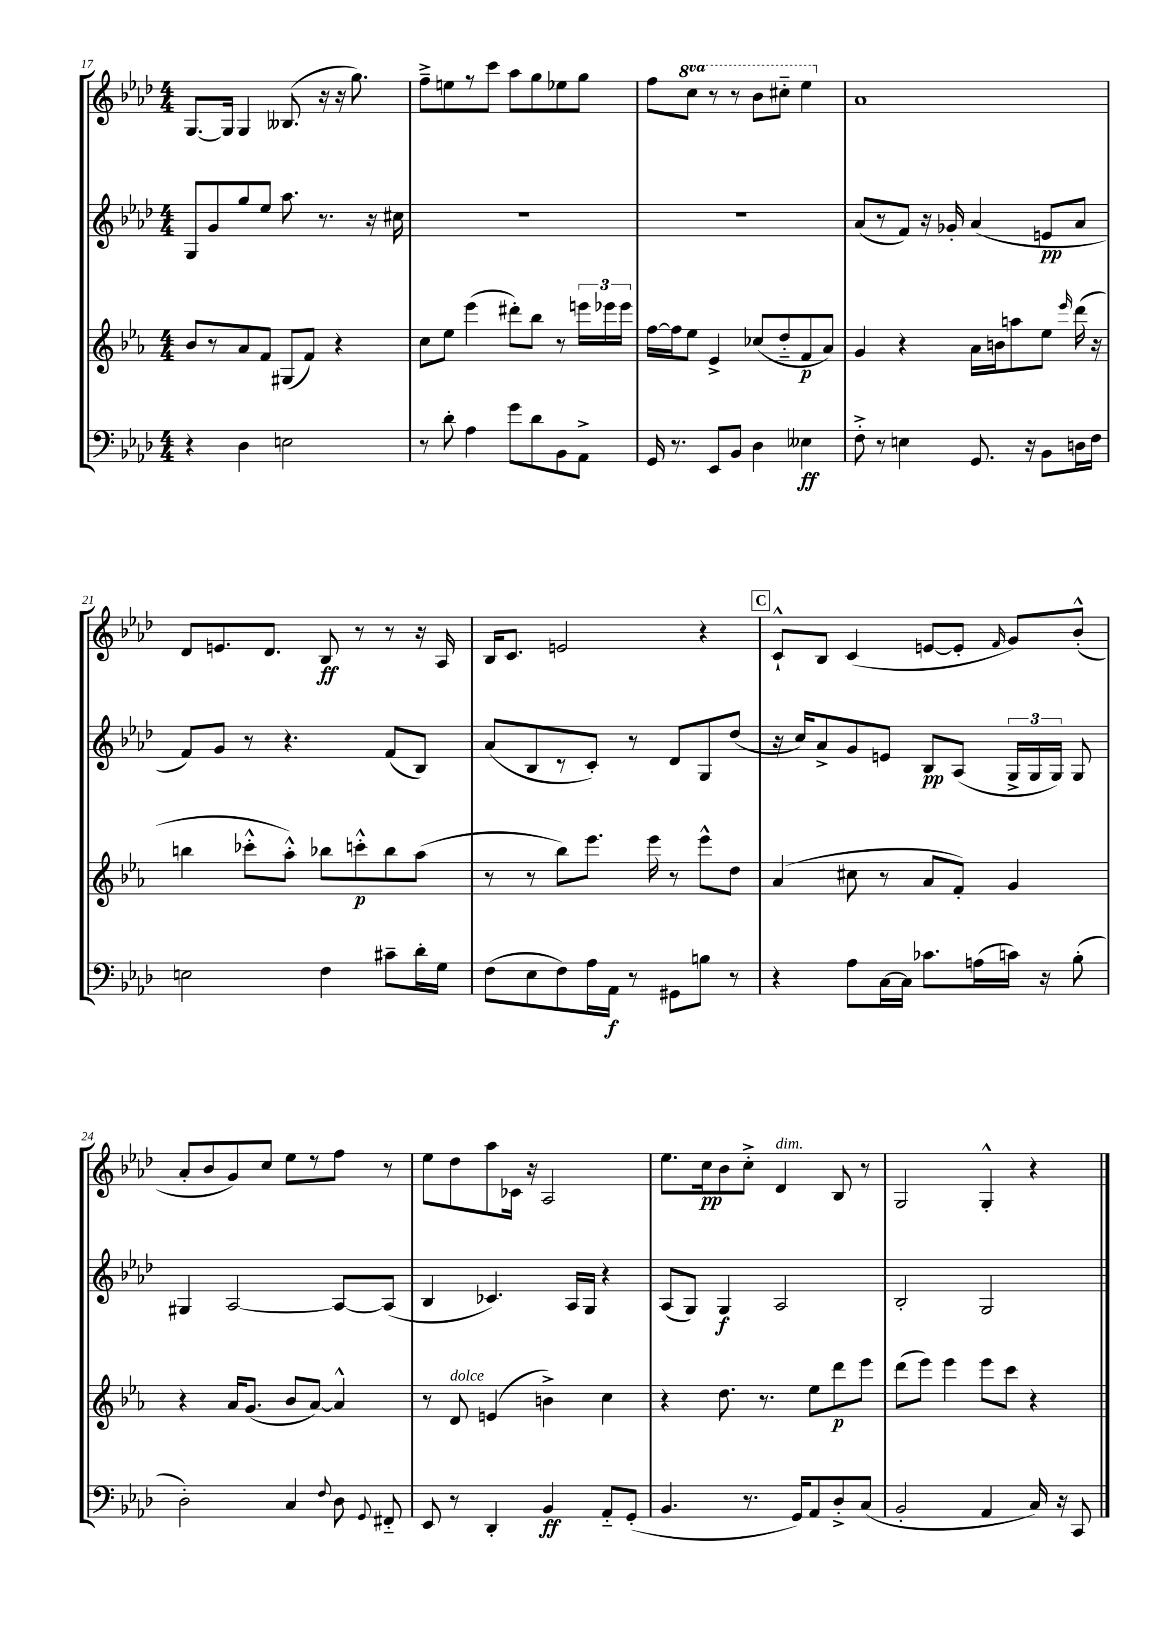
<<
\new StaffGroup <<
\new Staff = "s0" {
    \clef treble \key aes \major \numericTimeSignature \time 4/4 \set Staff.ottavationMarkups = #ottavation-simple-ordinals
    \autoBeamOff g8.[~ g16] g4 beses8.( r16 r16 g''8.) |
    f''8[---> e''8 r8 c'''8] aes''8[ g''8 ees''8 g''8] |
    f''8[ \ottava #1 c'''8] r8 r8 bes''8[ cis'''8]-_ ees'''4 \ottava #0 |
    aes'1 |
    des'8[ e'8. des'8.] bes8\ff r8 r8 r16 aes16 |
    bes16[ c'8.] e'2 r4 |
    \mark \markup { \box "C" } c'8[-!-^ bes8] c'4( e'8[~ e'8]-. \grace { f'16 } g'8[) bes'8]-.-^( |
    aes'8[-. bes'8 g'8) c''8] ees''8[ r8 f''8] r8 |
    ees''8[ des''8 aes''8 ces'16] r16 aes2 |
    ees''8.[ c''16\pp bes'8 c''8]-.-> des'4^\markup { \italic "dim." } bes8 r8 |
    g2 g4-.-^ r4 \bar "|." |
}
\new Staff = "s1" {
    \clef treble \key aes \major \numericTimeSignature \time 4/4
    \autoBeamOff g8[ g'8 g''8 ees''8] aes''8. r8. r16 cis''16 |
    R1 |
    R1 |
    aes'8[( r8 f'8]) r16 ges'16-. aes'4( e'8[\pp aes'8] |
    f'8[) g'8] r8 r4. f'8[( bes8]) |
    aes'8[( bes8 r8 c'8]-.) r8 des'8[ g8 des''8]( |
    \mark \markup { \box "C" } r16 c''16[) aes'8-> g'8 e'8] bes8[\pp aes8]( \tuplet 3/2 { g16[-> g16 g16]) } g8 |
    gis4 aes2~ aes8[~ aes8]( |
    bes4 ces'4.) aes16[ g16] r4 |
    aes8[( g8]) g4\f aes2 |
    bes2-. g2 \bar "|." |
}
\new Staff = "s2" {
    \clef treble \key ees \major \numericTimeSignature \time 4/4
    \autoBeamOff bes'8[ r8 aes'8 f'8] gis8[( f'8]) r4 |
    c''8[ ees''8] ees'''4( dis'''8[-.) bes''8] r8 \tuplet 3/2 { e'''16[ ees'''16 ees'''16] } |
    f''16[~ f''16 ees''8] ees'4-> ces''8[( d''8-_ f'8\p aes'8]) |
    g'4 r4 aes'16[ b'16 a''8 ees''8] \grace { ees'''16 } d'''16( r16 |
    b''4 ces'''8[-.-^ aes''8]-.-^) bes''8[ c'''8-.-^\p bes''8 aes''8]( |
    r8 r8 bes''8[) ees'''8.] ees'''16 r8 ees'''8[-^ d''8] |
    \mark \markup { \box "C" } aes'4( cis''8 r8 aes'8[ f'8]-.) g'4 |
    r4 aes'16[ g'8.]( bes'8[ aes'8]~) aes'4-^ |
    r8 d'8^\markup { \italic "dolce" } e'4( b'4->) c''4 |
    r4 d''8. r8. ees''8[ d'''8\p ees'''8] |
    d'''8[( ees'''8]) ees'''4 ees'''8[ c'''8] r4 \bar "|." |
}
\new Staff = "s3" {
    \clef bass \key aes \major \numericTimeSignature \time 4/4
    \autoBeamOff r4 des4 e2 |
    r8 des'8-. aes4 g'8[ des'8 bes,8 aes,8]-> |
    g,16 r8. ees,8[ bes,8] des4 eeses4\ff |
    f8-.-> r8 e4 g,8. r16 bes,8[ d16 f16] |
    e2 f4 cis'8[-- des'16-. g16] |
    f8[( ees8 f8) aes16 aes,16]\f r8 gis,8[ b8] r8 |
    \mark \markup { \box "C" } r4 aes8[ c16~ c16] ces'8.[ a16( c'16]) r16 bes8-.( |
    des2-.) c4 \appoggiatura { f8 } des8 \appoggiatura { g,8 } fis,8-_ |
    ees,8 r8 des,4-. bes,4\ff aes,8[-_ g,8]-.( |
    bes,4. r8. g,16[) aes,8 des8-.-> c8]( |
    bes,2-. aes,4 c16) r16 c,8 \bar "|." |
}
>>
>>
\layout { \context { \Score currentBarNumber = #17 } }
